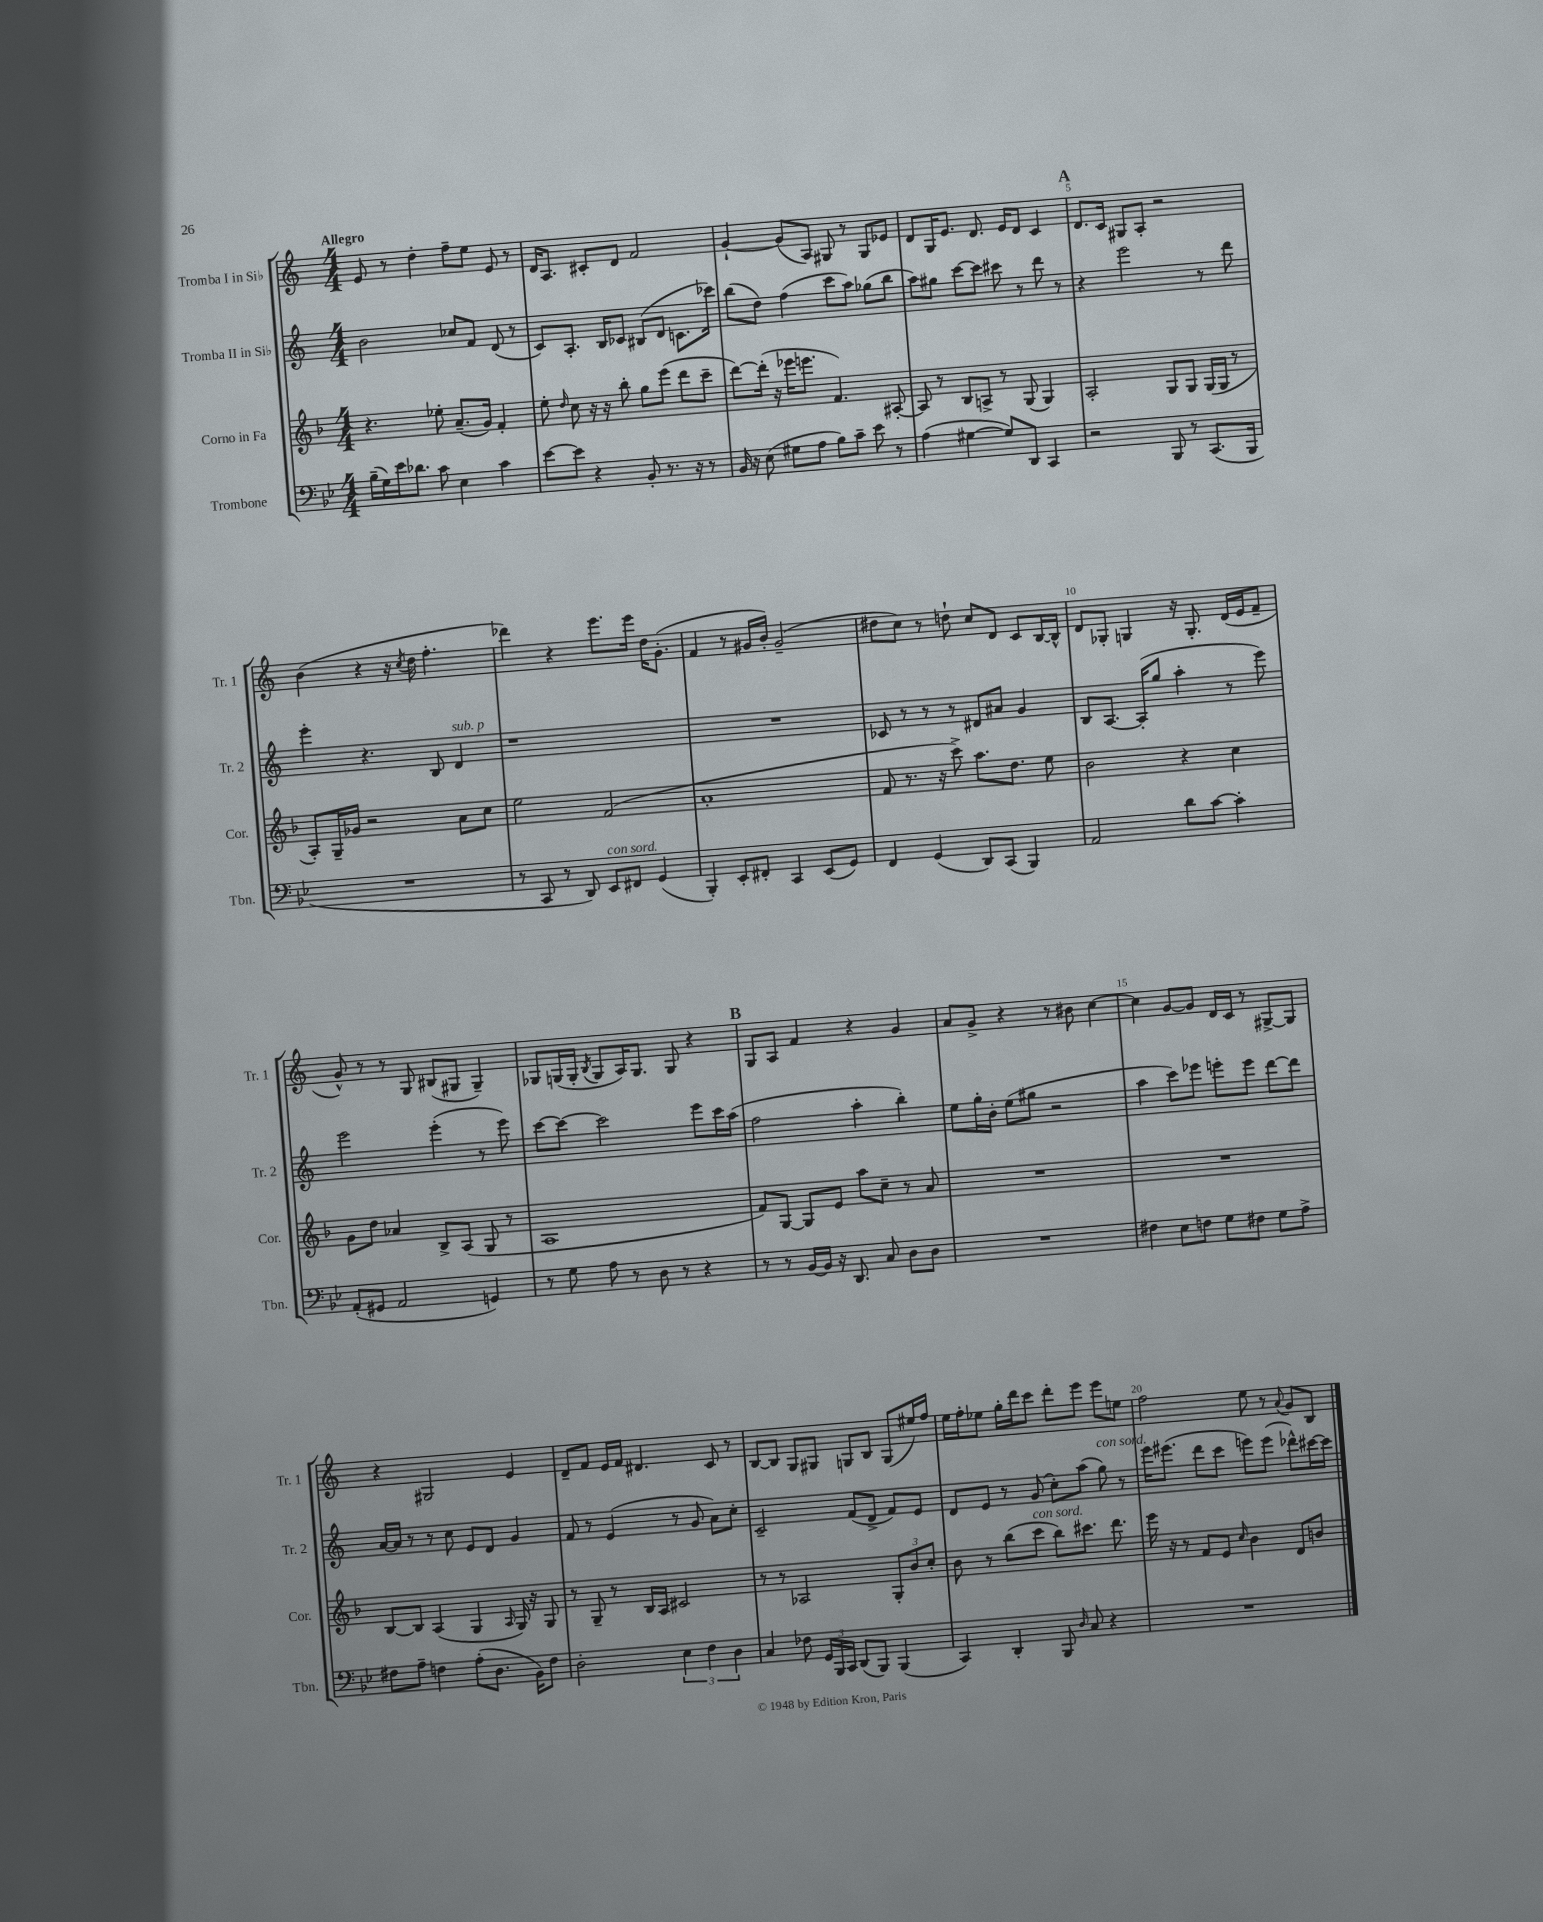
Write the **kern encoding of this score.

**kern	**kern	**kern	**kern
*staff4	*staff3	*staff2	*staff1
*clefF4	*clefG2	*clefG2	*clefG2
*k[b-e-]	*k[b-]	*k[]	*k[]
*M4/4	*M4/4	*M4/4	*M4/4
(16B-~	4.r	2b	8e
16G)	.	.	.
16e-	.	.	8r
8.d-	.	.	.
.	.	.	4dd'
8c	8ee-'	.	.
4E-	(8.a~	8cc-	8ff~
.	.	8f	8ee
.	16g)	.	.
4c	4f'	(8d	8e
.	.	8r	8r
=	=	=	=
[8e-	8ee'	8c)	16d
.	.	.	8.A
.	16qqdd	.	.
8e-]	8cc	8.A'	.
4r	16r	.	8c#'
.	16r	16B	.
.	8bb-'	8c-	8d
8BB-'	8gg	(8B#	2f
8.r	(8eee	8d	.
.	8ddd	8.c	.
16r	.	.	.
8r	8ccc~	.	.
.	.	16ccc-)	.
=	=	=	=
16BB-	[8ddd)	(8bb	[4g`
16r	.	.	.
(8E-	(16ddd']	8dd)	.
.	16r	.	.
8G#	16eee-	(4ff	(8g]
.	8.eee	.	.
8A	.	.	8A)
8B-)	4.f)	8ccc	8G#
8c~	.	8aa)	8r
8e-	.	(8gg-	8G#
8r	[8A#'	8bb	8e-
=	=	=	=
(4A	8A#]	8aa)	8d
.	8r	8gg#	16G
.	.	.	8.e
[4G#	8B-	[8ccc	.
.	8A^	8ccc]	8.d
8G#])	8r	8ccc#	.
.	.	.	16e
8DD	(8G	8r	8d
4CC	4G)	8ddd	4c
.	.	8r	.
=	=	=	=
2r	2A'	4r	8.d
.	.	.	16c
.	.	2eee	8G#
.	.	.	8A'
8BBB-	8G	.	2r
8r	8G	.	.
(8.CC	(16G	8r	.
.	16G	.	.
.	8r	8ddd	.
16BBB-	.	.	.
=	=	=	=
1r	8A')	4eee'	(4b
.	16G~	.	.
.	16g-	.	.
.	2r	4.r	4r
.	.	.	16r
.	.	.	8qcc
.	.	.	16dd
.	.	8B	4.ff'
.	8a	4d	.
.	8cc	.	.
=	=	=	=
8r	2ee	1r	4ddd-)
8CC	.	.	.
8r	.	.	4r
8DD)	.	.	.
8EE-	(2f	.	8.eee
8FF#	.	.	.
.	.	.	16eee
(4GG	.	.	16dd
.	.	.	(8.g'
=	=	=	=
4BBB-')	1a'	1r	4f
8EE-'	.	.	8r
8FF#'	.	.	16g#
.	.	.	16b')
4CC	.	.	(2g#~
(8EE-	.	.	.
8GG)	.	.	.
=	=	=	=
4FF	8f	8c-	8dd#
.	8.r	8r	8cc)
(4GG	.	8r	8r
.	16r	.	.
.	8ccc^)	8r	8dd`
8DD)	8.aa	8d#	8cc
(8CC	.	8a#	8d
.	8.dd	.	.
4BBB-)	.	4g	8c
.	8ee	.	[16B
.	.	.	16B^^]
=	=	=	=
2AA	2b-	8B	8d
.	.	[8.A	8G-'
.	.	.	4G
.	.	(16A']	.
.	.	8gg	.
8d	4r	4aa'	16r
.	.	.	8.G'
[8c	.	.	.
4c']	4cc	8r	(16d
.	.	.	16e
.	.	8eee)	8f~
=	=	=	=
(8AA'	8g	2eee	8g^^)
8GG#	8dd	.	8r
2AA	4a-	.	8r
.	.	.	8G
.	8B-^	(4eee'	(8B#
.	(8A	.	8G#
4GG)	8G	8r	4G#~)
.	8r	8eee)	.
=	=	=	=
8r	1A	[8ccc	8G-
8G	.	8ccc_	(16G
.	.	.	16G'
.	.	.	8qB
8A	.	2ccc]	8G
8r	.	.	16A)
.	.	.	8.G
8D	.	.	.
8r	.	.	8G
4r	.	8eee	4r
.	.	16ccc	.
.	.	(16aa	.
=	=	=	=
8r	8f)	2ff	8G
8r	[8G	.	8A
[16BB-	8G]	.	4f
16BB-]	.	.	.
16r	8e	.	.
8.DD	.	.	.
.	8aa	4aa'	4r
8C	8cc~	.	.
8D	8r	4bb')	4g
8D	8a	.	.
=	=	=	=
1r	1r	8ee	8a
.	.	16gg'	8g^
.	.	16b'	.
.	.	(8ee	4r
.	.	8gg#	.
.	.	2r	8r
.	.	.	8b#
.	.	.	[4cc
=	=	=	=
4F#	1r	4aa	4cc]
8E-	.	8ccc)	[8g
8F	.	8eee-	8g]
8G	.	8eee'	16d
.	.	.	16c
8F#	.	8eee	8r
8G	.	[8ddd	[8G#^
8A^	.	8ddd]	8G#]
=	=	=	=
8F#	[8B-	[16a	4r
.	.	16a]	.
8A~	8B-]	8r	.
4F	(4A	8r	2G#
.	.	8cc	.
(8A'	4G	8e	.
8.D	.	8d	.
.	16qqA	.	.
.	16G)	4g	4e
16BB-)	16r	.	.
8F	8G	.	.
=	=	=	=
2D'	8r	8f	8d~
.	8G~	8r	8f
.	8r	(4e	16e
.	.	.	16f
.	16B-	.	4.d#
.	16A	.	.
6E-	2c#	8r	.
.	.	8g	.
6F	.	.	.
.	.	8a)	8c
6D	.	.	.
.	.	8cc'	8r
=	=	=	=
4C	8r	2c~	[8B
.	8r	.	8B]
8F-	2A-	.	8G
24GG	.	.	8G#
24BBB-	.	.	.
24CC	.	.	.
(8DD	.	(8f	8G
8BBB-)	.	8d^	8B
(4BBB-	12G'	8f)	(8G
.	12b-	.	.
.	.	8e	16ee#)
.	12cc'	.	.
.	.	.	16ff
=	=	=	=
4CC)	8b-	8d	16ee
.	.	.	16ff'
.	8r	8e	8ee-
4DD'	(8bb-	8r	16gg'
.	.	.	16ddd
.	8ccc	(8g	8ccc
8BBB-	8bb-)	8cc')	8ddd'
16qqD	.	.	.
8C	8.ccc#	(8aa	8eee
4r	.	8gg)	8eee
.	8.ddd	.	.
.	.	8r	8ee
=	=	=	=
1r	16eee	16eee	2ff
.	16r	(8.eee#	.
.	8r	.	.
.	8f	8ddd	.
.	8e	8ccc	.
.	16qqcc	.	.
.	4b-	8eee)	8ee
.	.	(8eee	8r
.	.	.	8qqa
.	8d	8ddd-^^)	8g
.	8b	[16ccc#	8B
.	.	16ccc#]	.
==	==	==	==
*-	*-	*-	*-
